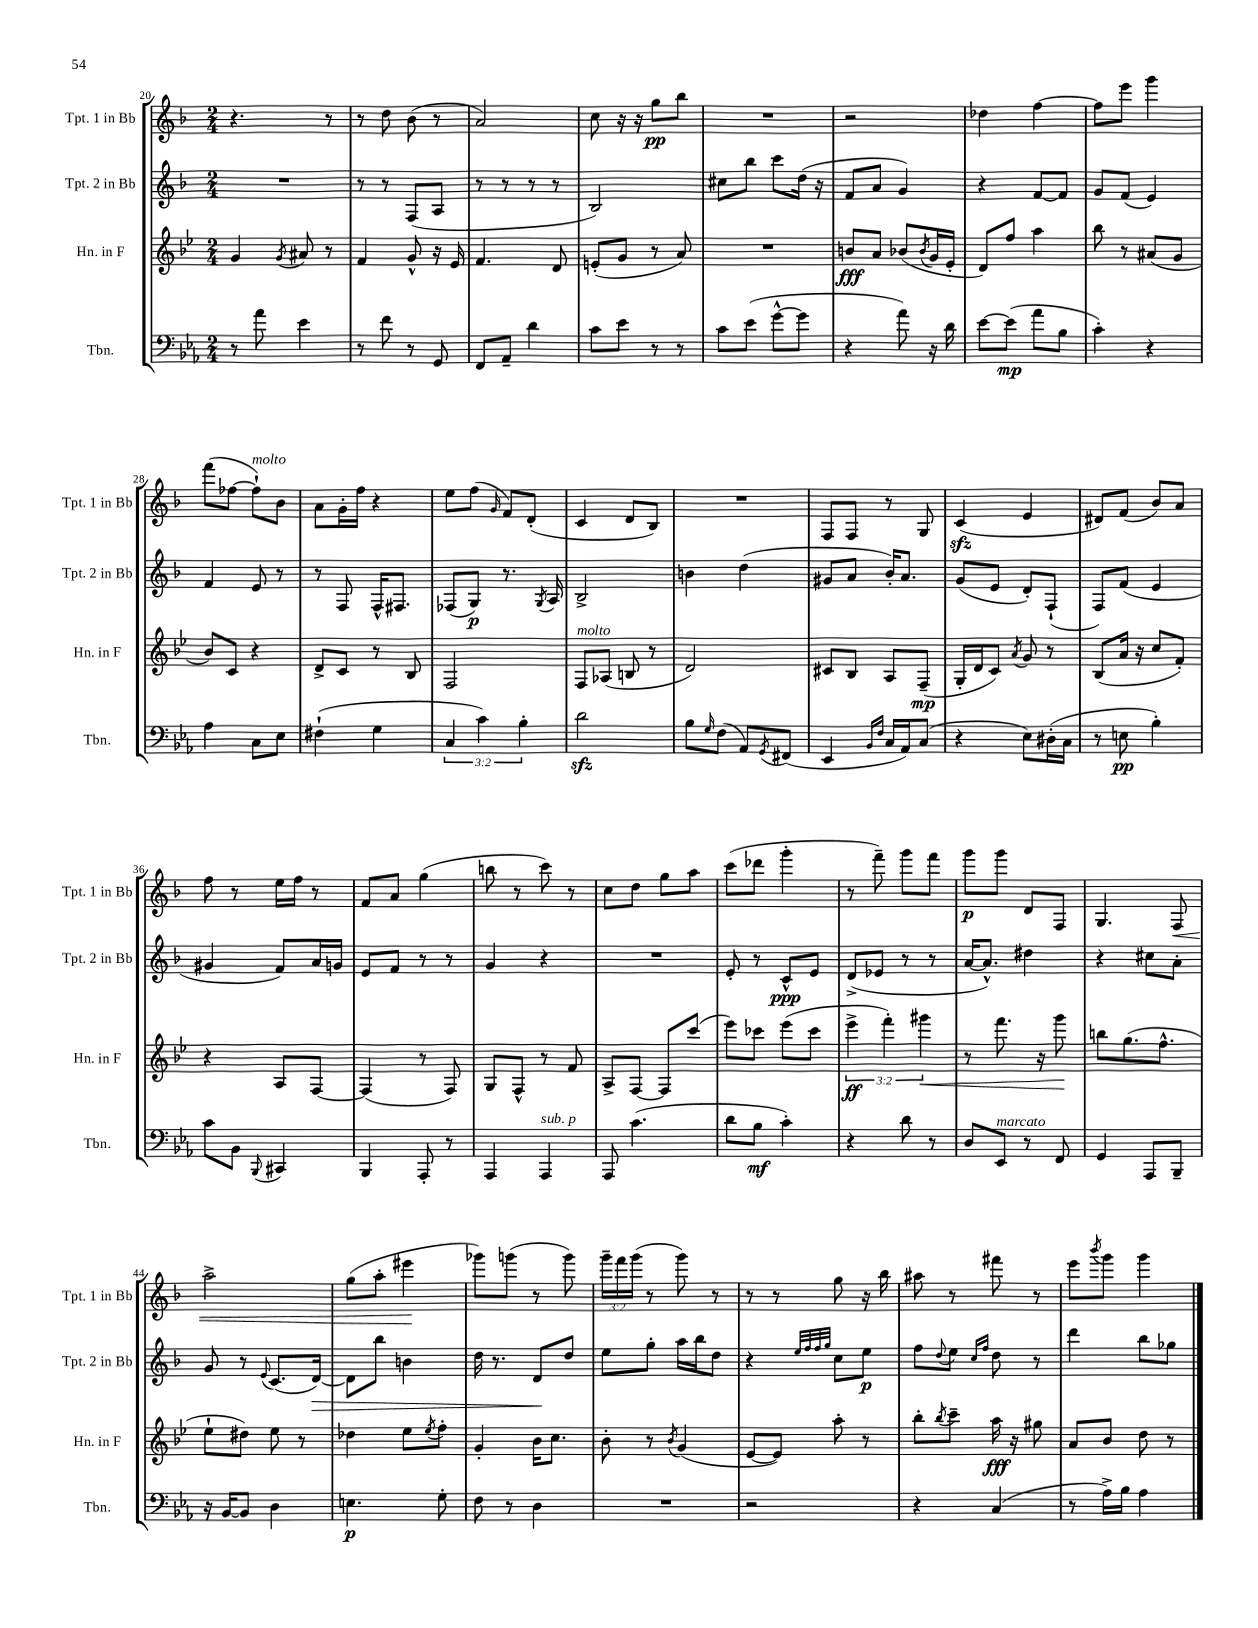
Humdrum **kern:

**kern	**dynam	**kern	**dynam	**kern	**dynam	**kern	**dynam
*part4	*part4	*part3	*part3	*part2	*part2	*part1	*part1
*staff4	*staff4	*staff3	*staff3	*staff2	*staff2	*staff1	*staff1
*I"Tbn.	*	*I"Hn. in F	*	*I"Tpt. 2 in Bb	*	*I"Tpt. 1 in Bb	*
*I'Tbn.	*	*I'Hn. in F	*	*I'Tpt. 2 in Bb	*	*I'Tpt. 1 in Bb	*
*clefF4	*	*clefG2	*	*clefG2	*	*clefG2	*
*k[b-e-a-]	*	*k[b-e-]	*	*k[b-]	*	*k[b-]	*
*M2/4	*	*M2/4	*	*M2/4	*	*M2/4	*
=20	=20	=20	=20	=20	=20	=20	=20
8r	.	4g/	.	2r	.	4.r	.
8a-\	.	.	.	.	.	.	.
.	.	8qg/	.	.	.	.	.
4e-\	.	8a#X/	.	.	.	.	.
.	.	8r	.	.	.	8r	.
=21	=21	=21	=21	=21	=21	=21	=21
8r	.	4f/	.	8r	.	8r	.
8f\	.	.	.	8r	.	8dd\	.
8r	.	8g^^/	.	(8F/L	.	(8b-\	.
8GG/	.	16r	.	8A/J	.	8r	.
.	.	16e-/	.	.	.	.	.
=22	=22	=22	=22	=22	=22	=22	=22
8FF/L	.	4.f/	.	8r	.	2a/)	.
8AA-~/J	.	.	.	8r	.	.	.
4d\	.	.	.	8r	.	.	.
.	.	8d/	.	8r	.	.	.
=23	=23	=23	=23	=23	=23	=23	=23
8c\L	.	(8en'/L	.	2B-/)	.	8cc\	.
8e-\J	.	8g/J	.	.	.	16r	.
.	.	.	.	.	.	16r	.
8r	.	8r	.	.	.	8gg\L	pp
8r	.	8a/)	.	.	.	8bb-\J	.
=24	=24	=24	=24	=24	=24	=24	=24
8c\L	.	2r	.	8cc#X\L	.	2r	.
(8e-\J	.	.	.	8bb-\J	.	.	.
[8g^^\L	.	.	.	8ccc\L	.	.	.
8g\J]	.	.	.	(16dd\Jk	.	.	.
.	.	.	.	16r	.	.	.
=25	=25	=25	=25	=25	=25	=25	=25
4r	.	8bn/L	fff	8f/L	.	2r	.
.	.	8a/J	.	8a/J	.	.	.
8a-\)	.	(8b-X/L	.	4g/)	.	.	.
.	.	8qb-/	.	.	.	.	.
16r	.	16g/L	.	.	.	.	.
16d\	.	16e-'/JJ	.	.	.	.	.
=26	=26	=26	=26	=26	=26	=26	=26
[8e-\L	.	8d/L)	.	4r	.	4dd-X\	.
(8e-\J]	mp	8ff/J	.	.	.	.	.
8a-\L	.	4aa\	.	[8f/L	.	[4ff\	.
8B-\J	.	.	.	8f/J]	.	.	.
=27	=27	=27	=27	=27	=27	=27	=27
4c'\)	.	8bb-\	.	8g/L	.	8ff\L]	.
.	.	8r	.	(8f/J	.	8eee\J	.
4r	.	(8a#X/L	.	4e/)	.	4ggg\	.
.	.	8g/J	.	.	.	.	.
!!LO:LB:g=z
=28	=28	=28	=28	=28	=28	=28	=28
4A-\	.	8b-/L)	.	4f/	.	(8fff\L	.
.	.	8c/J	.	.	.	[8ff-X\J	.
!	!	!	!	!	!	!LO:TX:a:i:t=molto	!
8C\L	.	4r	.	8e/	.	8ff-`\L])	.
8E-\J	.	.	.	8r	.	8b-\J	.
=29	=29	=29	=29	=29	=29	=29	=29
(4F#X`\	.	8d^/L	.	8r	.	8a\L	.
.	.	8c/J	.	8F/	.	16g'\L	.
.	.	.	.	.	.	16ff\JJ	.
4G\	.	8r	.	16F^^/KL	.	4r	.
.	.	.	.	8.F#X/J	.	.	.
.	.	8B-/	.	.	.	.	.
=30	=30	=30	=30	=30	=30	=30	=30
6C/	.	2F/	.	(8F-X/L	.	8ee\L	.
.	.	.	.	8G/J)	p	(8ff\J	.
6c\)	.	.	.	.	.	.	.
.	.	.	.	.	.	16qqg/	.
.	.	.	.	8.r	.	8f/L)	.
6B-'\	.	.	.	.	.	.	.
.	.	.	.	.	.	(8d'/J	.
.	.	.	.	8qG/	.	.	.
.	.	.	.	16A/	.	.	.
=31	=31	=31	=31	=31	=31	=31	=31
!	!	!LO:TX:a:i:t=molto	!	!	!	!	!
2dzz\	.	8F/L	.	2B-^/	.	4c/	.
.	.	(8A-X/J	.	.	.	.	.
.	.	8Bn/	.	.	.	8d/L	.
.	.	8r	.	.	.	8B-/J)	.
=32	=32	=32	=32	=32	=32	=32	=32
8B-\L	.	2d/)	.	4bn\	.	2r	.
16qqG/	.	.	.	.	.	.	.
(8F\J	.	.	.	.	.	.	.
8AA-/L)	.	.	.	(4dd\	.	.	.
8qGG/	.	.	.	.	.	.	.
(8FF#X/J	.	.	.	.	.	.	.
=33	=33	=33	=33	=33	=33	=33	=33
4EE-/	.	8c#X/L	.	8g#X/L	.	8F/L	.
.	.	8B-/J	.	8a/J	.	8F/J	.
16qqBB-/LL	.	.	.	.	.	.	.
16qqF/JJ	.	.	.	.	.	.	.
16C/LL	.	8A/L	.	16b-'/KL)	.	8r	.
16AA-/J)	.	.	.	8.a/J	.	.	.
(8C/J	.	(8F~/J	mp	.	.	8G/	.
=34	=34	=34	=34	=34	=34	=34	=34
4r	.	16G'/LL	.	(8g/L	.	(4czz/	.
.	.	16d/J	.	.	.	.	.
.	.	8c/J)	.	8e/J	.	.	.
.	.	8qa/	.	.	.	.	.
8E-\L)	.	8g/	.	8d'/L)	.	4e/	.
(16D#X'\L	.	8r	.	(8F`/J	.	.	.
16C\JJ	.	.	.	.	.	.	.
=35	=35	=35	=35	=35	=35	=35	=35
8r	.	(8B-/L	.	8F/L)	.	8d#X/L)	.
8En\	pp	16a/Jk	.	(8f/J	.	(8f/J	.
.	.	16r	.	.	.	.	.
4B-'\)	.	8cc/L	.	4e/	.	8b-/L)	.
.	.	8f'/J)	.	.	.	8a/J	.
!!LO:LB:g=z
=36	=36	=36	=36	=36	=36	=36	=36
8c\L	.	4r	.	4g#X/	.	8ff\	.
8BB-\J	.	.	.	.	.	8r	.
8qqBBB-/	.	.	.	.	.	.	.
4CC#X/	.	8A/L	.	8f/L)	.	16ee\LL	.
.	.	.	.	.	.	16ff\JJ	.
.	.	[8F/J	.	16a/L	.	8r	.
.	.	.	.	16gn/JJ	.	.	.
=37	=37	=37	=37	=37	=37	=37	=37
4BBB-/	.	(4F/]	.	8e/L	.	8f/L	.
.	.	.	.	8f/J	.	8a/J	.
8AAA-'/	.	8r	.	8r	.	(4gg\	.
8r	.	8F/)	.	8r	.	.	.
=38	=38	=38	=38	=38	=38	=38	=38
4AAA-/	.	8G/L	.	4g/	.	8bbn\	.
.	.	8F^^/J	.	.	.	8r	.
!LO:TX:a:i:t=sub. p	!	!	!	!	!	!	!
4AAA-/	.	8r	.	4r	.	8ccc\)	.
.	.	8f/	.	.	.	8r	.
=39	=39	=39	=39	=39	=39	=39	=39
8AAA-/	.	8A^/L	.	2r	.	8cc\L	.
(4.c\	.	[8F/J	.	.	.	8dd\J	.
.	.	8F/L]	.	.	.	8gg\L	.
.	.	(8ccc/J	.	.	.	8aa\J	.
=40	=40	=40	=40	=40	=40	=40	=40
8d\L	.	8eee-\L)	.	8e'/	.	(8ccc\L	.
8B-\J	mf	8ccc-X\J	.	8r	.	8ddd-X\J	.
4c'\)	.	(8eee-\L	.	8c^^/L	ppp	4ggg'\	.
.	.	8ccc-\J	.	8e/J	.	.	.
=41	=41	=41	=41	=41	=41	=41	=41
4r	.	6eee-^\	ff	(8d^/L	.	8r	.
.	.	.	.	8e-X/J	.	8fff~\)	.
.	.	6fff'\)	.	.	.	.	.
8d\	.	.	.	8r	.	8ggg\L	.
!	!	!	!LO:HP:b	!	!	!	!
.	.	6ggg#X\	<	.	.	.	.
8r	.	.	.	8r	.	8fff\J	.
=42	=42	=42	=42	=42	=42	=42	=42
8D/L	.	8r	.	[16a/KL	.	8ggg\L	p
.	.	.	.	8.a^^/J])	.	.	.
!LO:TX:a:i:t=marcato	!	!	!	!	!	!	!
8EE-/J	.	8.fff\	.	.	.	8ggg\J	.
8r	.	.	.	4dd#X\	.	8d/L	.
.	.	16r	.	.	.	.	.
8FF/	.	8ggg\	.	.	.	8F/J	.
.	.	.	[	.	.	.	.
=43	=43	=43	=43	=43	=43	=43	=43
4GG/	.	8bbn\L	.	4r	.	4.G/	.
.	.	(8.gg\	.	.	.	.	.
8AAA-/L	.	.	.	8cc#X\L	.	.	.
.	.	8.ff^^\J	.	.	.	.	.
!	!	!	!	!	!	!	!LO:HP:b
8BBB-~/J	.	.	.	8a'\J	.	8F/	<
!!LO:LB:g=z
=44	=44	=44	=44	=44	=44	=44	=44
16r	.	8ee-`\L	.	8g/	.	2aa^\	.
[16BB-/KL	.	.	.	.	.	.	.
8BB-/J]	.	8dd#X\J)	.	8r	.	.	.
.	.	.	.	8qqe/	.	.	.
4D\	.	8ee-\	.	(8.c/L	.	.	.
.	.	8r	.	.	.	.	.
!	!	!	!	!	!LO:HP:b	!	!
.	.	.	.	[16d/Jk)	>	.	.
=45	=45	=45	=45	=45	=45	=45	=45
4.En\	p	4dd-X\	.	8d\L]	.	(8gg\L	.
.	.	.	.	8bb-\J	.	8aa'\J	.
.	.	8ee-\L	.	4bn\	.	4eee#X\	.
.	.	8qee-/	.	.	.	.	.
8G'\	.	8ff'\J	.	.	.	.	.
.	.	.	.	.	.	.	[
=46	=46	=46	=46	=46	=46	=46	=46
8F\	.	4g'/	.	16dd\	.	8ggg-X\L)	.
.	.	.	.	8.r	.	.	.
8r	.	.	.	.	.	(8gggn\J	.
4D\	.	16b-\KL	.	8d/L	.	8r	.
.	.	8.cc\J	.	.	.	.	.
.	.	.	.	8dd/J	]	8ggg\)	.
=47	=47	=47	=47	=47	=47	=47	=47
2r	.	8b-'\	.	8ee\L	.	24ggg~\LL	.
.	.	.	.	.	.	24fff\	.
.	.	.	.	.	.	(24ggg\JJ	.
.	.	8r	.	8gg'\J	.	8r	.
.	.	8qb-/	.	.	.	.	.
.	.	(4g/	.	16aa\LL	.	8ggg\)	.
.	.	.	.	16bb-\J	.	.	.
.	.	.	.	8dd\J	.	8r	.
=48	=48	=48	=48	=48	=48	=48	=48
2r	.	[8e-/L	.	4r	.	8r	.
.	.	8e-/J])	.	.	.	8r	.
.	.	.	.	32qqee/LLL	.	.	.
.	.	.	.	32qqff/	.	.	.
.	.	.	.	32qqff/	.	.	.
.	.	.	.	32qqgg/JJJ	.	.	.
.	.	8aa'\	.	8cc\L	.	8gg\	.
.	.	8r	.	8ee\J	p	16r	.
.	.	.	.	.	.	16bb-\	.
=49	=49	=49	=49	=49	=49	=49	=49
4r	.	8bb-'\L	.	8ff\L	.	8aa#X\	.
.	.	8qbb-/	.	8qqdd/	.	.	.
.	.	8ccc~\J	.	8ee\J	.	8r	.
.	.	.	.	16qqcc/LL	.	.	.
.	.	.	.	16qqff/JJ	.	.	.
(4C/	.	16aa\	fff	8dd\	.	8fff#X\	.
.	.	16r	.	.	.	.	.
.	.	8gg#X\	.	8r	.	8r	.
=50	=50	=50	=50	=50	=50	=50	=50
8r	.	8a/L	.	4ddd\	.	8eee\L	.
.	.	.	.	.	.	8qbbb-/	.
16A-^\LL)	.	8b-/J	.	.	.	8ggg\J	.
16B-\JJ	.	.	.	.	.	.	.
4A-\	.	8dd\	.	8bb-\L	.	4ggg\	.
.	.	8r	.	8gg-X\J	.	.	.
==	==	==	==	==	==	==	==
*-	*-	*-	*-	*-	*-	*-	*-
